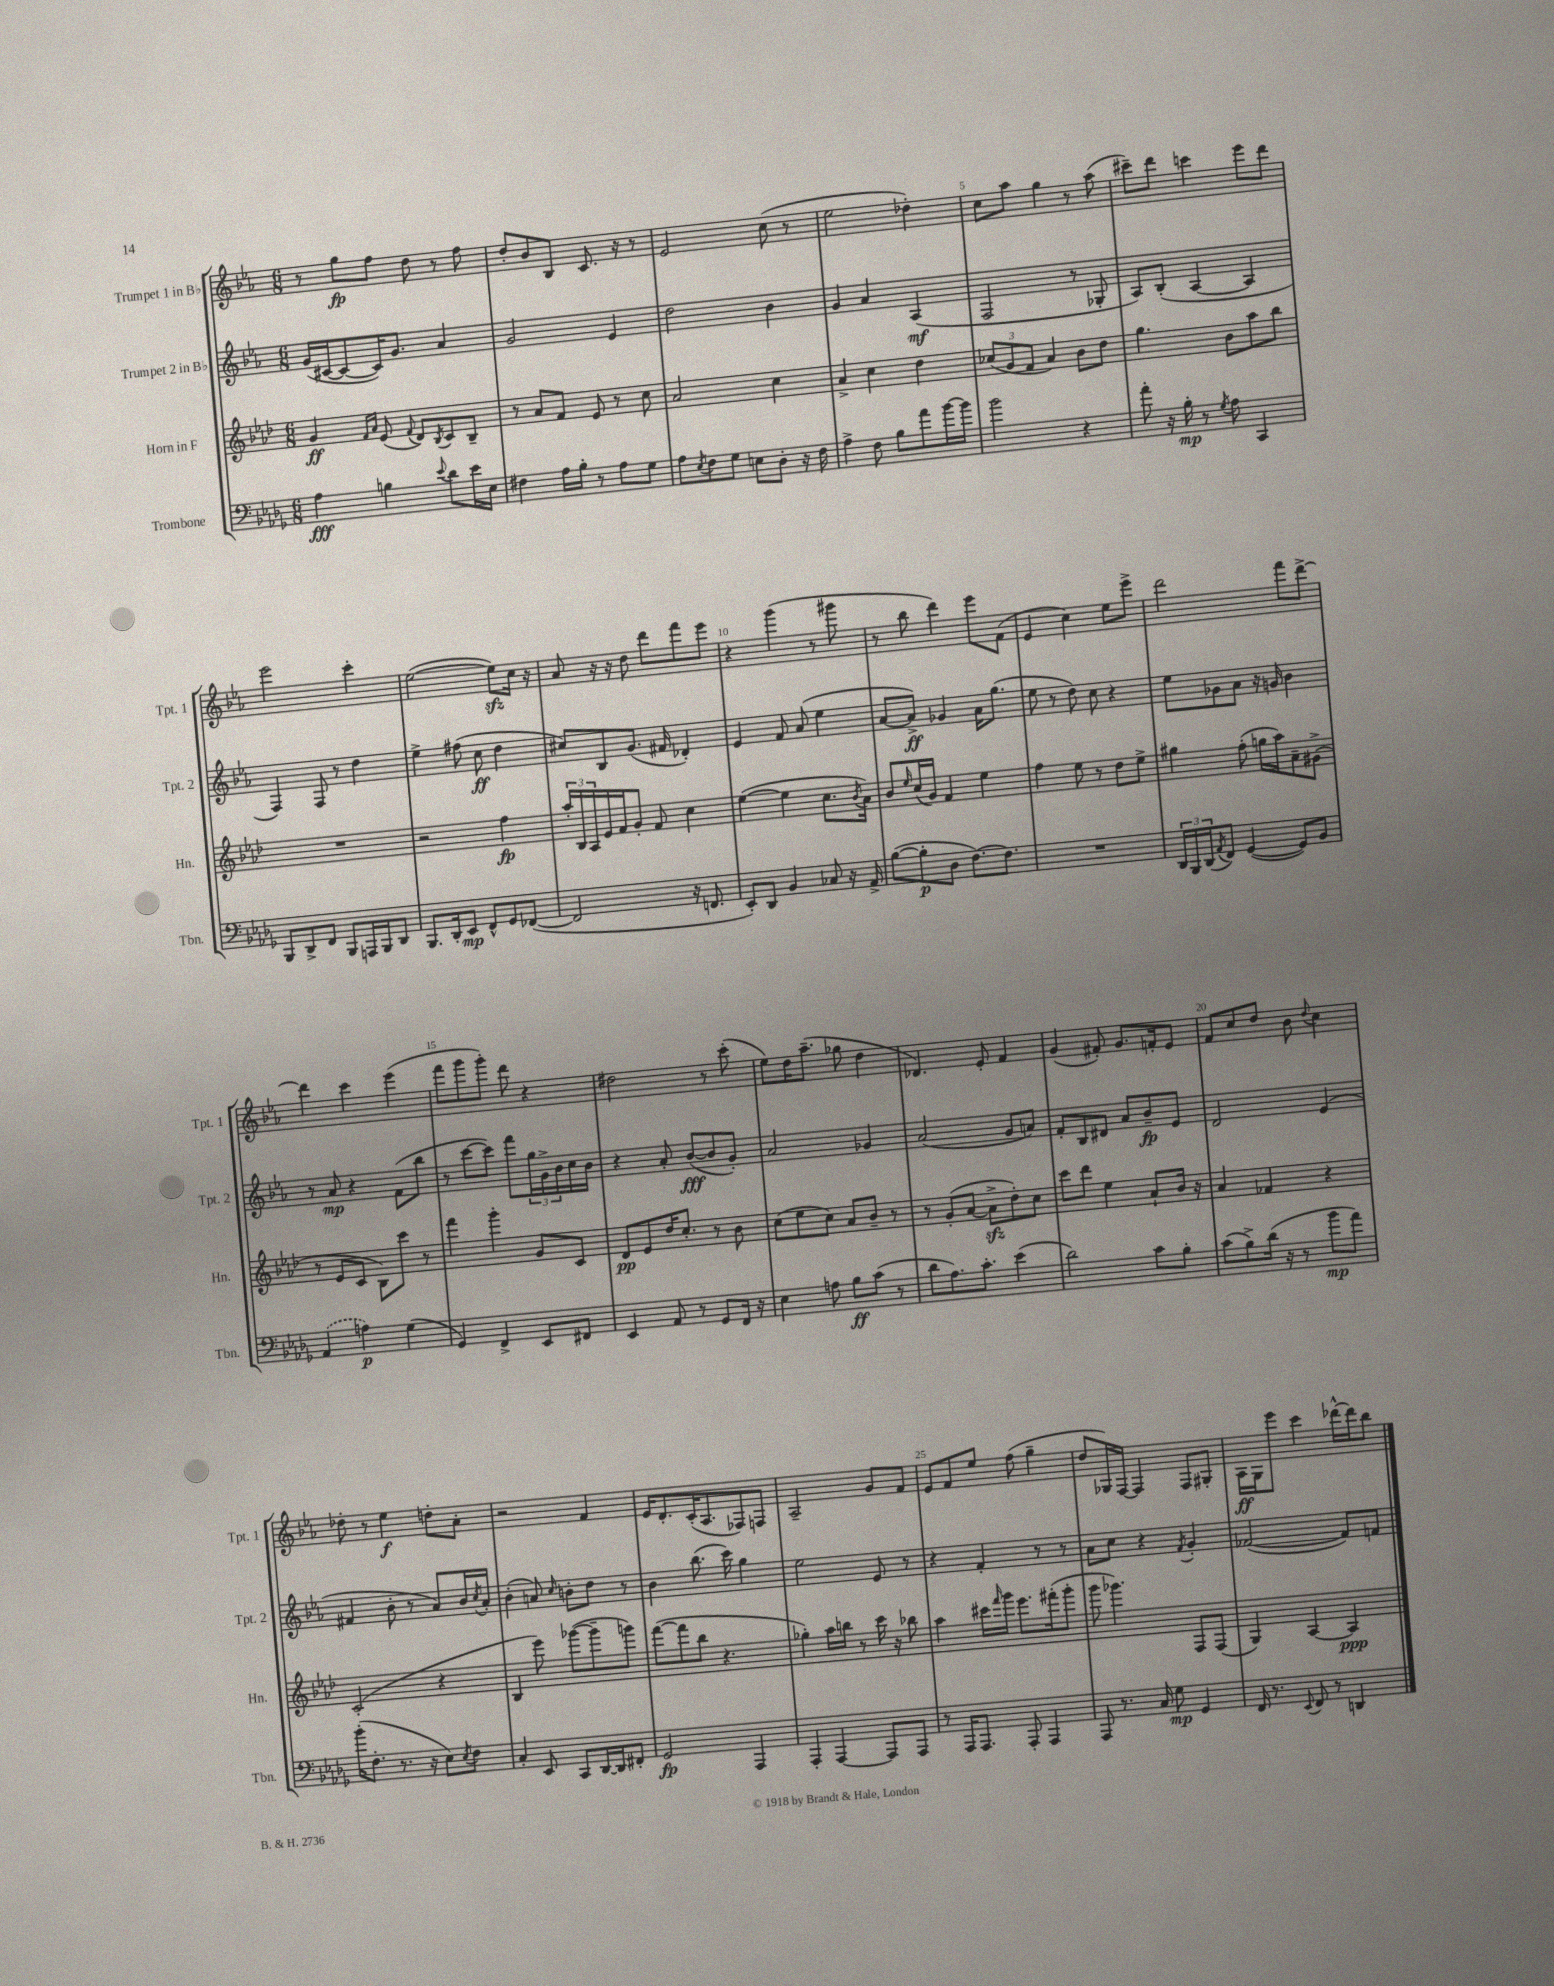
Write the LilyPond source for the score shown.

<<
\new StaffGroup <<
\new Staff = "s0" \with { instrumentName = "Trumpet 1 in Bb" shortInstrumentName = "Tpt. 1" } {
    \clef treble \key ees \major \numericTimeSignature \time 6/8
    r8 g''8\fp f''8 d''8 r8 f''8 |
    d''8-. bes'8 bes8 c'8. r16 r8 |
    ees'2 c''8( r8 |
    ees''2 des''4-.) |
    c''8 aes''8 g''4 r8 aes''8( |
    cis'''8--) d'''8 c'''4 ees'''8 d'''8 |
    ees'''2 c'''4-. |
    ees''2~( ees''8\sfz) c''16 r16 |
    aes'8 r16 r16 d''8 d'''8 f'''8 ees'''8 |
    r4 g'''4( r8 gis'''8 |
    r8 bes''8 d'''4) ees'''8 f'8( |
    ees'4 c''4) ees''8 ees'''8-> |
    d'''2 f'''8 d'''8~-> |
    d'''4 c'''4 ees'''4( |
    f'''8 g'''8 g'''8-.) d'''8 r4 |
    dis''2 r8 c'''8-.( |
    ees''8) d''16 aes''8.--( ges''8 d''4 |
    des'4.) ees'8-. f'4 |
    g'4( fis'8-.) g'8. f'16-. ees'8 |
    f'8 c''8 d''8 bes'8 \appoggiatura { d''8 } c''4 |
    des''8-. r8 ees''4\f d''8-. aes'8-. |
    r2 f'4 |
    ees'16 d'8.-. c'16-.( aes8. fes8) f8 |
    aes2-- g'8 f'8 |
    ees'8 f'8 ees''8 f''8( g''4-- |
    d''8 ges16) f16~ f4 f8 gis8-. |
    aes16\ff g16 ees'''8 c'''4 des'''16~-^ des'''16 bes''8 \bar "|." |
}
\new Staff = "s1" \with { instrumentName = "Trumpet 2 in Bb" shortInstrumentName = "Tpt. 2" } {
    \clef treble \key ees \major \numericTimeSignature \time 6/8
    g'16( cis'16~ cis'8~ cis'16) g'8. aes'4 |
    g'2 ees'4 |
    d''2 bes'4 |
    g'4 aes'4 aes4\mf( |
    f2 r8 ges8-. |
    aes8) bes8-.( aes4~ aes4 |
    f4) f8 r8 d''4 |
    ees''4-> fis''8( c''8\ff d''4 |
    cis''8) bes8 g'8.( fis'16 des'4-.) |
    ees'4 f'8 aes'8( ees''4 |
    aes'8~ aes'8->\ff) ges'4 aes'16 g''8.( |
    ees''8 r8 d''8) c''8 r4 |
    ees''8 ges'8 aes'8 r16 g'16 bes'4 |
    r8 aes'8\mp r4 f'8( bes''8 |
    r8 c'''8~ c'''8) f'''8 \tuplet 3/2 { g''16 g'16-> bes'16 } c''16 bes'16 |
    r4 aes'8-. bes'8~\fff( bes'8 g'8-.) |
    aes'2 ges'4 |
    aes'2( g'8 a'8) |
    f'8-. bes8 dis'8 aes'8 bes'8--\fp ees'8 |
    d'2 ees'4( |
    fis'4 bes'8-. r8 aes'8) bes'16 \acciaccatura { c''8 } aes'16-. |
    bes'4-.( a'8) \grace { c''16 } b'8-. d''8 r8 |
    bes'4 bes''8.( c'''16) g''4 |
    ees''2 ees'8 r8 |
    r4 f'4-. r8 r8 |
    aes'8 c''8 r4 \acciaccatura { f'8 } g'4-. |
    fes'2~( fes'8) f'8 \bar "|." |
}
\new Staff = "s2" \with { instrumentName = "Horn in F" shortInstrumentName = "Hn." } {
    \clef treble \key aes \major \numericTimeSignature \time 6/8
    g'4\ff \grace { f'16 aes'16 } ees'8( \appoggiatura { f'8 } des'8) \acciaccatura { bes8 } c'8 bes8-- |
    r8 aes'8 f'8 ees'8 r8 c''8 |
    aes'2 c''4 |
    aes'4-> c''4 des''4 |
    \tuplet 3/2 { ces''8( g'8 f'8 } aes'4) bes'8 des''8 |
    g''4. bes'8 aes''8 bes''8 |
    R2. |
    r2 f''4\fp |
    \tuplet 3/2 { aes''16-. bes16 aes16 } ees'16 f'16 g'8-. f'8 c''4 |
    ees''4~( ees''4 c''8. \acciaccatura { bes'8 } aes'16) |
    bes'8 \grace { ees''16 } c''16( g'16) f'4 ees''4 |
    f''4 ees''8 r8 des''8 ees''8-> |
    gis''4 f''8-.( g''16 aes''16) aes'8-- gis'8->( |
    r8 ees'8 c'8 bes8) c'''8 r8 |
    f'''4 g'''4-. g'8 c'8 |
    des'8\pp ees'8 des''16 c''8.-. r8 bes'8 |
    c''8( ees''8 c''8) aes'8 bes'8-- r8 |
    r8 g'8-.( aes'8~ aes'8->\sfz des''8-.) c''8 |
    c'''8 des'''8 ees''4 aes'8-! bes'16 r16 |
    aes'4 fes'4 r4 |
    c'2-.( r4 |
    bes4 ees'''8) ges'''8~( ges'''8-- g'''8) |
    f'''8~( f'''8 bes''8 r4. |
    ges''4-.) aes''16 b''16 r8 c'''16 r16 bes''8 |
    aes''4 cis'''16 \grace { f'''16 } g'''16 ees'''8. fis'''16-.( g'''8-. |
    g'''8 ges'''4.) f8 f8( |
    g4) aes4~ aes4\ppp \bar "|." |
}
\new Staff = "s3" \with { instrumentName = "Trombone" shortInstrumentName = "Tbn." } {
    \clef bass \key des \major \numericTimeSignature \time 6/8
    aes4\fff b4 \appoggiatura { ees'8 } des'8 ees'16 ees16 |
    fis4 aes16 bes16-. r8 aes8 ges8 |
    aes8 \acciaccatura { ees8 } f8 ges8 e8 des8-. r16 f16 |
    aes4-> f8 bes8 aes'8 bes'16~ bes'16 |
    bes'2 r4 |
    aes'8-. r16 bes16-.\mp r8 \acciaccatura { ges8 } aes8 c,4 |
    bes,,8 des,8-> f,8 bes,,8 a,,16 bes,,16 des,8 |
    bes,,8. des,16-. ees,8\mp f,8-^ ges,8 fes,8~( |
    fes,2 r16 f,8. |
    ees,8-.) des,8 bes,4 ces8 r16 aes,16-> |
    bes8~( bes8-.\p des8 f8.~) f8. |
    R2. |
    \tuplet 3/2 { des,16 bes,,16 des,16( } \acciaccatura { aes,8 } f,8) ges,4~( ges,8) bes,8 |
    \once \slurDashed aes,4( a4\p) ges4( |
    ges,4) f,4-> ees,8 fis,8 |
    ees,4 aes,8 r8 ges,8 f,16 r16 |
    ees4 a8 bes8\ff c'8( r8 |
    des'8 aes8.) c'8.-. ees'4( |
    des'2) c'8 bes8-. |
    c'8( bes8->) des'16( r16 r8 bes'8\mp aes'8) |
    bes'16-.( f8.-. r8. r16 ees8) \acciaccatura { ees8 } f8 |
    c4-. ees,8 c,8 des,16~ des,16 fis,8-. |
    ges,2\fp aes,,4 |
    aes,,4-. aes,,4~ aes,,8 aes,,8 |
    r8 aes,,16 aes,,8. aes,,8-. aes,,4 |
    aes,,8 r8. c16 ges8\mp ges,4 |
    f,16 r8. \appoggiatura { ees,8 } f,8 r8 d,4 \bar "|." |
}
>>
>>
\layout { \context { \Score \override BarNumber.break-visibility = ##(#f #t #t) barNumberVisibility = #(every-nth-bar-number-visible 5) } }
